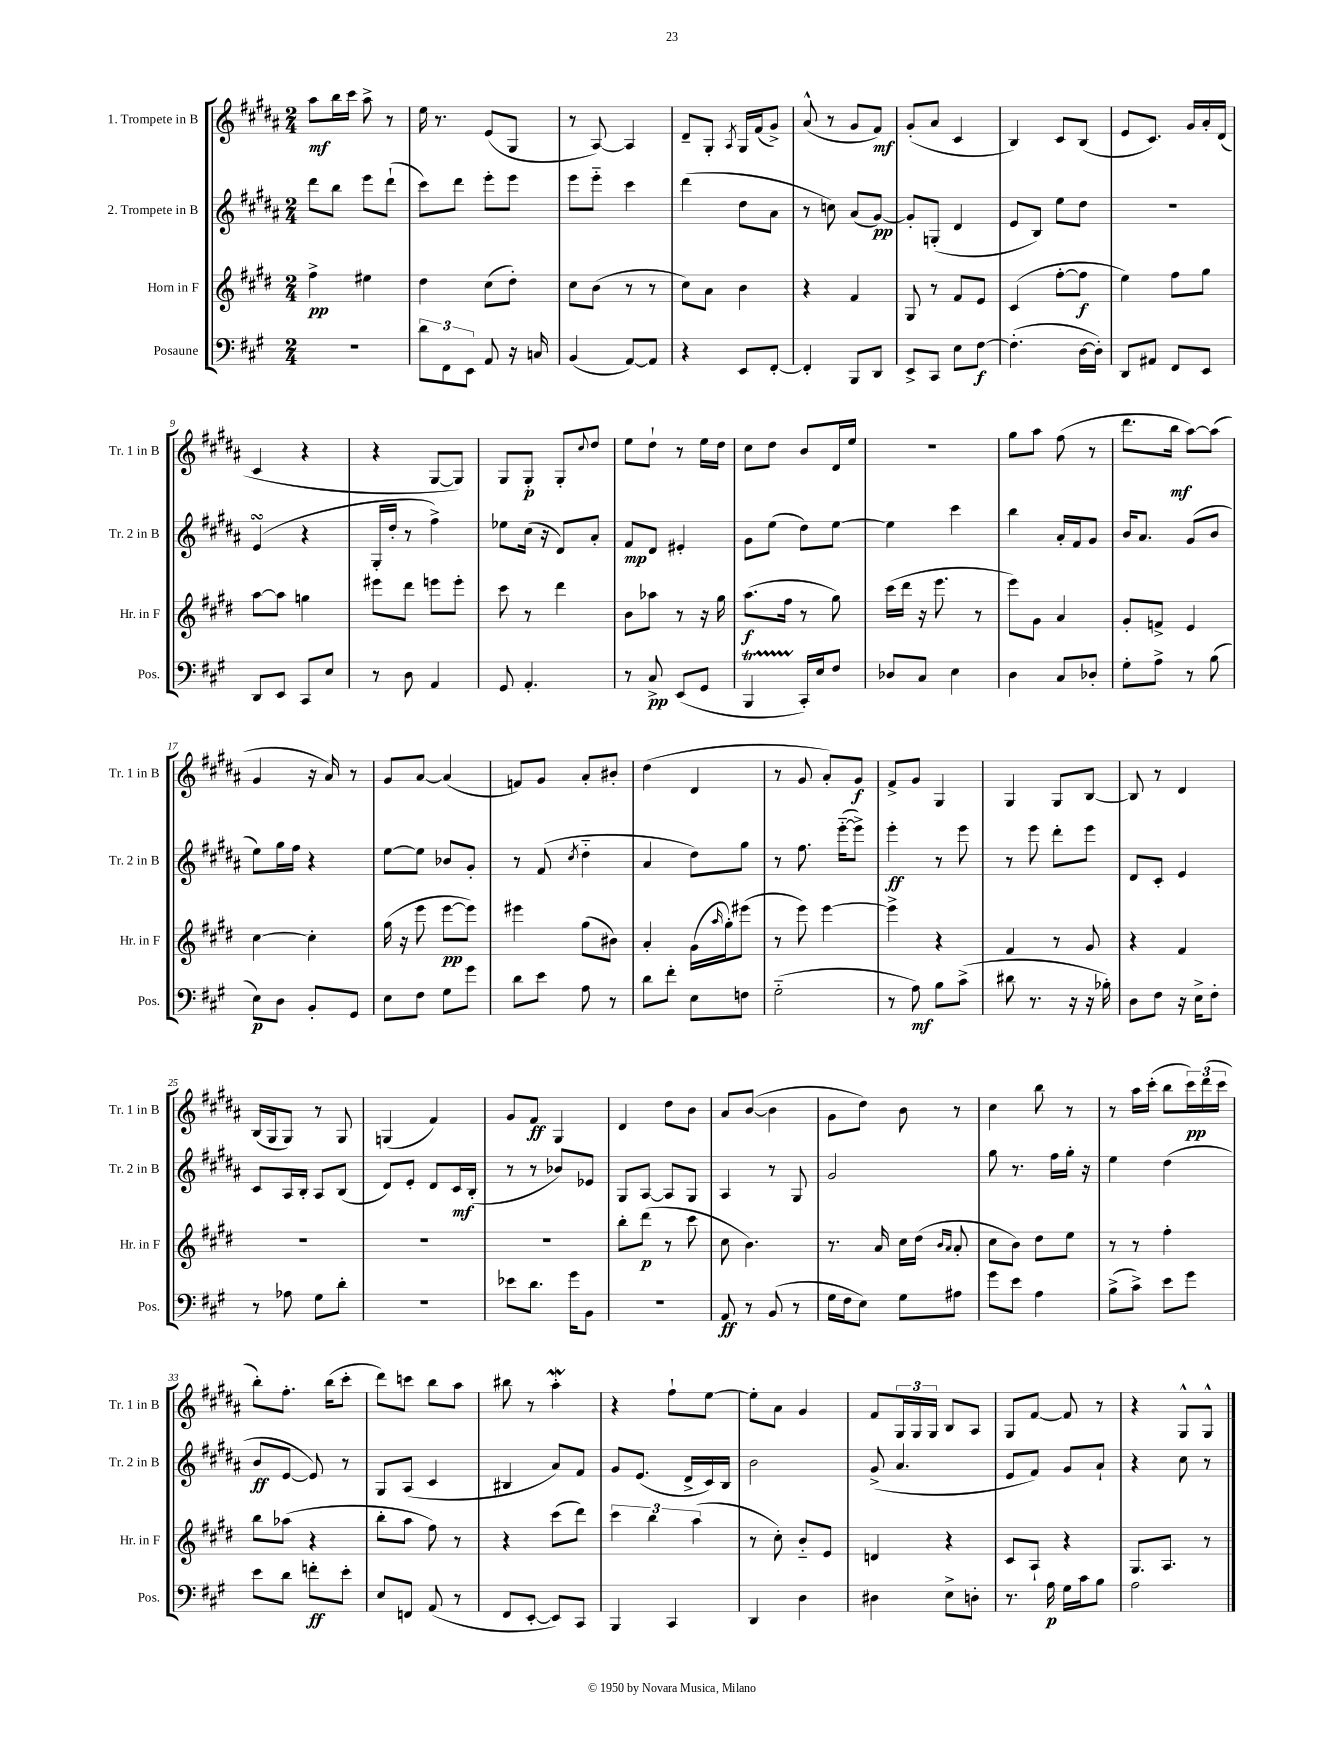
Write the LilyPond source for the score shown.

<<
\new StaffGroup <<
\new Staff = "s0" \with { instrumentName = "1. Trompete in B" shortInstrumentName = "Tr. 1 in B" } {
    \clef treble \key b \major \numericTimeSignature \time 2/4
    ais''8\mf b''16 cis'''16 ais''8-> r8 |
    e''16 r8. e'8( gis8 |
    r8 ais8~) ais4 |
    dis'8-- gis8-. \acciaccatura { ais8 } gis16 fis'16( gis'8->) |
    ais'8-^( r8 gis'8 fis'8\mf) |
    gis'8-.( ais'8 cis'4 |
    b4) cis'8 b8( |
    e'8 cis'8.) gis'16 ais'16-. dis'16( |
    cis'4 r4 |
    r4 gis8~ gis8) |
    gis8 gis8-.\p gis8-. \appoggiatura { cis''8 } dis''8 |
    e''8 dis''8-! r8 e''16 dis''16 |
    cis''8 dis''8 b'8 dis'16 e''16 |
    r2 |
    gis''8 ais''8 fis''8( r8 |
    dis'''8. b''16\mf ais''8~) ais''8( |
    gis'4 r16 ais'16) r8 |
    gis'8 ais'8~ ais'4( |
    f'8) gis'8 ais'8-. bis'8-. |
    dis''4( dis'4 |
    r8 gis'8 ais'8-.) gis'8\f |
    fis'8-> gis'8 gis4 |
    gis4 gis8 b8~ |
    b8 r8 dis'4 |
    b16( gis16 gis8) r8 gis8 |
    g4( fis'4) |
    gis'8 fis'8\ff gis4 |
    dis'4 dis''8 b'8 |
    ais'8 b'8~( b'4 |
    gis'8 dis''8) b'8 r8 |
    cis''4 b''8 r8 |
    r8 ais''16 cis'''16-.( b''8 \tuplet 3/2 { cis'''16\pp) dis'''16( cis'''16 } |
    b''8-.) fis''8.-. b''16( cis'''8-. |
    dis'''8) c'''8 b''8 ais''8 |
    bis''8 r8 ais''4-.\mordent |
    r4 fis''8-! e''8~ |
    e''8-. ais'8 gis'4 |
    fis'8 \tuplet 3/2 { gis16 gis16 gis16 } b8 ais8 |
    gis8 fis'8~ fis'8 r8 |
    r4 gis8-^ gis8-^ \bar "|." |
}
\new Staff = "s1" \with { instrumentName = "2. Trompete in B" shortInstrumentName = "Tr. 2 in B" } {
    \clef treble \key b \major \numericTimeSignature \time 2/4
    dis'''8 b''8 e'''8 dis'''8-!( |
    cis'''8) dis'''8 e'''8-. e'''8 |
    e'''8 e'''8-_ cis'''4 |
    dis'''4( dis''8 ais'8 |
    r8 c''8) ais'8( gis'8~\pp) |
    gis'8-. g8-.( dis'4 |
    e'8 b8) e''8 dis''8 |
    r2 |
    e'4\turn( r4 |
    gis16-. dis''16-. r8 fis''4->) |
    ees''8 cis''16( r16 dis'8) ais'8-. |
    fis'8\mp dis'8 eis'4-. |
    gis'8 e''8( dis''8) e''8~ |
    e''4 cis'''4 |
    b''4 ais'16-. fis'16 gis'8 |
    b'16 ais'8. gis'8( b'8 |
    e''8) gis''16 fis''16 r4 |
    e''8~ e''8 bes'8 gis'8-. |
    r8 fis'8( \acciaccatura { cis''8 } dis''4-_ |
    ais'4 dis''8) gis''8 |
    r8 fis''8. e'''16~-_( e'''8->) |
    e'''4-.\ff r8 e'''8 |
    r8 e'''8 dis'''8-. e'''8 |
    dis'8 cis'8-. e'4 |
    cis'8 ais16 b16-. ais8 b8( |
    dis'8) e'8-. dis'8 cis'16\mf b16-.( |
    r8 r8 bes'8) ees'8 |
    gis8 ais8~ ais8 gis8 |
    ais4 r8 gis8 |
    gis'2 |
    gis''8 r8. fis''16 gis''16-. r16 |
    e''4 dis''4( |
    b'8\ff e'8~ e'8) r8 |
    gis8 ais8( cis'4 |
    bis4 ais'8) fis'8 |
    gis'8 e'8.( dis'16-> cis'16) b16 |
    b'2 |
    gis'8->( ais'4. |
    e'8 fis'8) gis'8 ais'8-! |
    r4 cis''8 r8 \bar "|." |
}
\new Staff = "s2" \with { instrumentName = "Horn in F" shortInstrumentName = "Hr. in F" } {
    \clef treble \key e \major \numericTimeSignature \time 2/4
    fis''4->\pp eis''4 |
    dis''4 cis''8( dis''8-.) |
    cis''8 b'8( r8 r8 |
    cis''8) a'8 b'4 |
    r4 fis'4 |
    gis8 r8 fis'8 e'8 |
    cis'4( fis''8~-. fis''8\f |
    e''4) fis''8 gis''8 |
    a''8~ a''8 g''4 |
    eis'''8 dis'''8 e'''8 e'''8-. |
    cis'''8 r8 dis'''4 |
    b'8 aes''8 r8 r16 gis''16 |
    a''8.\f( fis''16 r8 gis''8) |
    cis'''16( dis'''16 r16 e'''8. r8 |
    e'''8) gis'8 a'4 |
    gis'8-. f'8-> e'4 |
    cis''4~ cis''4-. |
    gis''16( r16 e'''8 e'''8~\pp e'''8) |
    eis'''4 gis''8( bis'8) |
    a'4-. gis'16( \grace { a''16 } gis''16-.) eis'''8( |
    r8 e'''8) e'''4~ |
    e'''4-> r4 |
    fis'4 r8 gis'8 |
    r4 fis'4 |
    R2 |
    R2 |
    R2 |
    b''8-. dis'''8\p( r8 cis'''8 |
    cis''8 b'4.) |
    r8. a'16 cis''16 dis''16( \grace { b'16 a'16 } a'8-. |
    cis''8 b'8) dis''8 e''8 |
    r8 r8 fis''4-. |
    b''8 aes''8( r4 |
    b''8-. a''8 fis''8) r8 |
    r4 cis'''8( dis'''8) |
    \tuplet 3/2 { cis'''4 b''4 a''4( } |
    r8 cis''8-.) b'8-_ e'8 |
    d'4 r4 |
    cis'8 a8-! r4 |
    gis8. a8. r8 \bar "|." |
}
\new Staff = "s3" \with { instrumentName = "Posaune" shortInstrumentName = "Pos." } {
    \clef bass \key a \major \numericTimeSignature \time 2/4
    R2 |
    \tuplet 3/2 { d'8 fis,8 e,8 } a,8 r16 c16 |
    b,4( a,8~) a,8 |
    r4 e,8 fis,8~-. |
    fis,4-. b,,8 d,8 |
    e,8-> cis,8 e8 fis8~\f |
    fis4.-.( d16~ d16-.) |
    d,8 ais,8 fis,8 e,8 |
    d,8 e,8 cis,8 e8 |
    r8 d8 a,4 |
    gis,8 a,4.-. |
    r8 cis8->\pp e,8( gis,8 |
    b,,4\startTrillSpan cis,16-.\stopTrillSpan) e16 fis8 |
    des8 cis8 e4 |
    d4 cis8 des8-. |
    gis8-. a8-> r8 b8( |
    e8\p) d8 b,8-. gis,8 |
    e8 fis8 gis8 gis'8 |
    d'8 e'8 a8 r8 |
    d'8 fis'8-. e8 f8 |
    gis2-_( |
    r8 a8\mf) b8 cis'8->( |
    dis'8 r8. r16 r16 bes16-.) |
    d8 fis8 r16 e16-> fis8-. |
    r8 aes8 gis8 d'8-. |
    R2 |
    ees'8 d'8. gis'16 b,8 |
    r2 |
    a,8\ff r8 b,8( r8 |
    gis16 fis16 e8) gis8 ais8 |
    gis'8 e'8 a4 |
    b8->( cis'8->) e'8 gis'8 |
    e'8 d'8 f'8-.\ff e'8-. |
    e8 f,8 a,8( r8 |
    fis,8 e,8~-. e,8) cis,8 |
    b,,4 cis,4 |
    d,4 d4 |
    dis4 e8-> d8-. |
    r8. a16\p gis16 cis'16 b8 |
    a2 \bar "|." |
}
>>
>>
